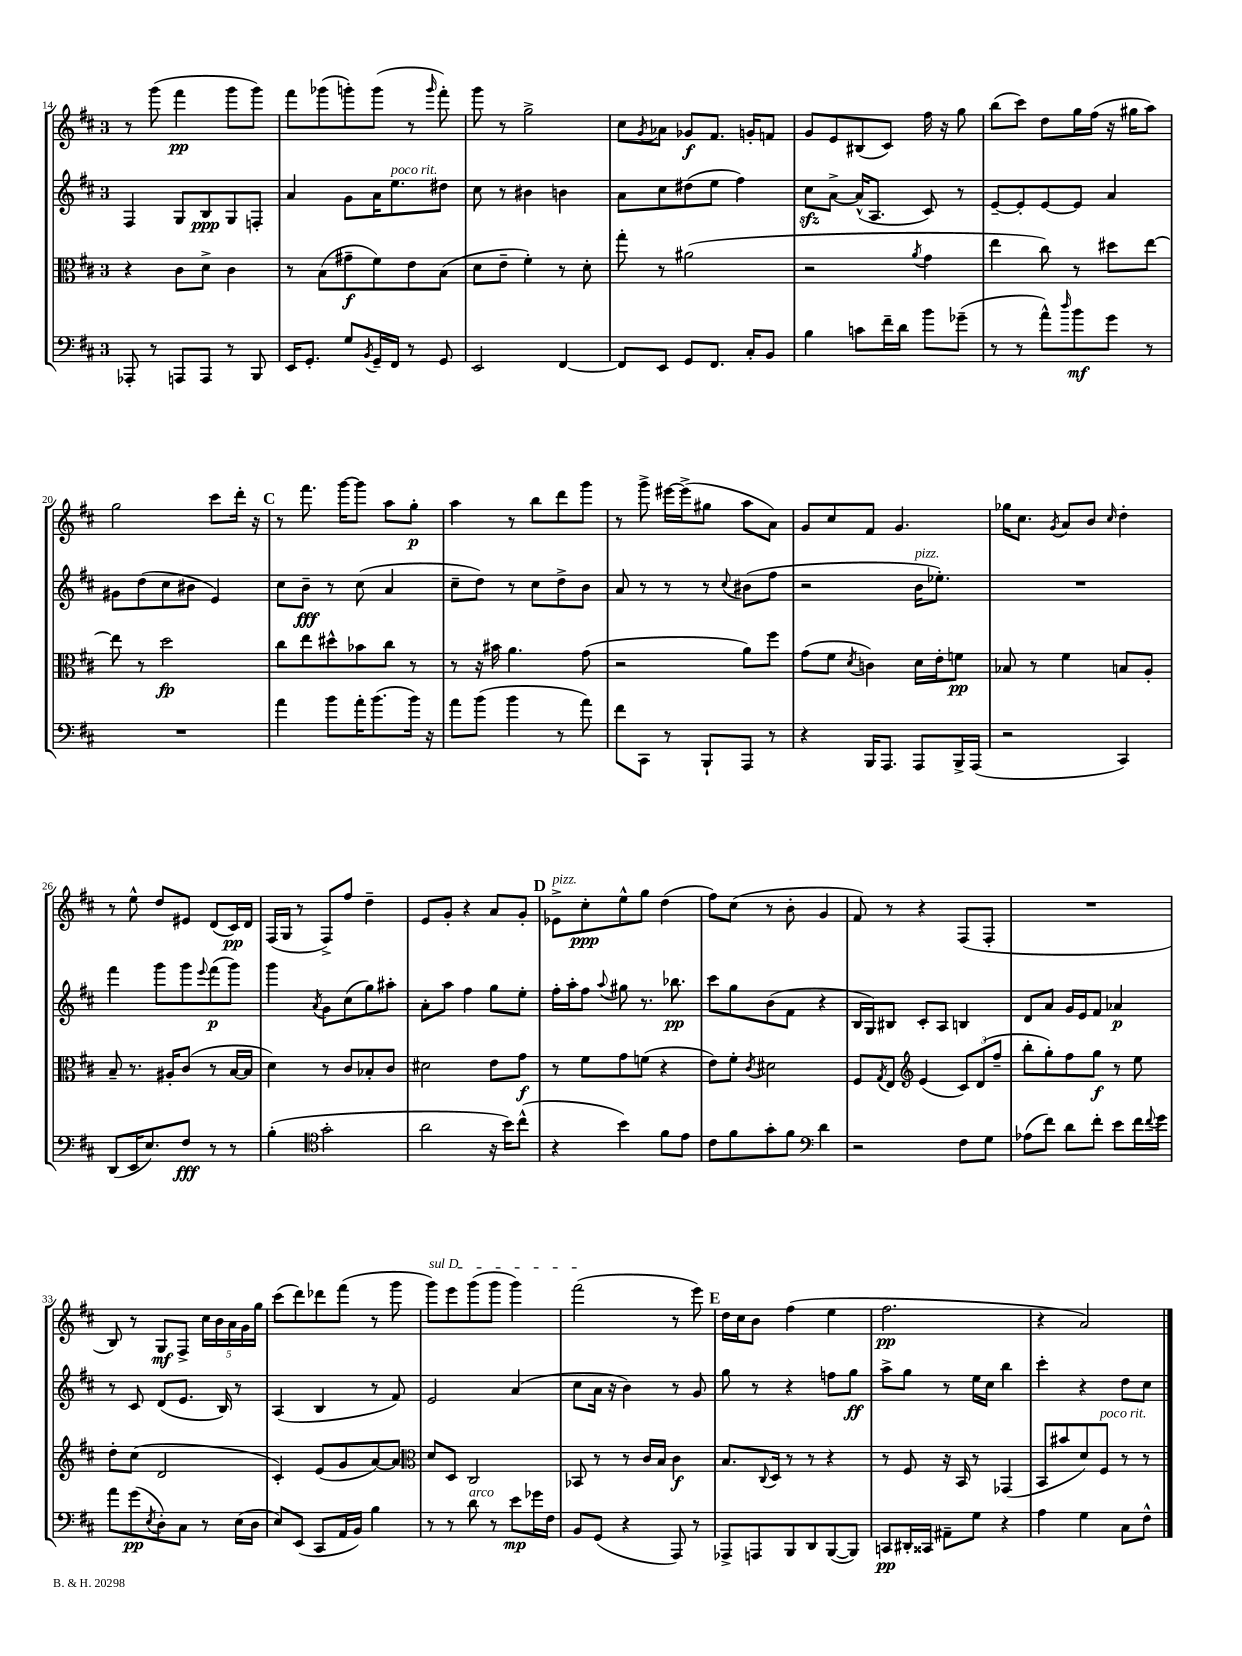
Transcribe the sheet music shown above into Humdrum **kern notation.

**kern	**kern	**kern	**kern
*staff4	*staff3	*staff2	*staff1
*clefF4	*clefC3	*clefG2	*clefG2
*k[f#c#]	*k[f#c#]	*k[f#c#]	*k[f#c#]
*M3/4	*M3/4	*M3/4	*M3/4
8AAA-'	4r	4F#	8r
8r	.	.	(8ggg
8AAA	8c#	8G	4fff#
8AAA	8d^	8B	.
8r	4c#	8G	8ggg
8BBB	.	8F'	8ggg)
=	=	=	=
16EE	8r	4a	8fff#
8.GG'	.	.	.
.	(8B	.	(8ggg-
8G	8g#~	8g	8ggg')
8qBB	.	.	.
16GG~	8f#)	16a	(8ggg
16FF#	.	8.ee	.
8r	8e	.	8r
.	.	.	16qqggg
8GG	(8B	8dd#	8fff#')
=	=	=	=
2EE	8d	8cc#	8ggg
.	8e~	8r	8r
.	4f#')	4b#	2gg^
[4FF#	8r	4b	.
.	8d'	.	.
=	=	=	=
8FF#]	8gg'	8a	8cc#
.	.	.	8qg
8EE	8r	8cc#	8a-
8GG	(2a#	(8dd#	8g-
8.FF#	.	8ee	8.f#
.	.	4ff#)	.
16C#'	.	.	16g'
8BB	.	.	8f
=	=	=	=
4B	2r	8cc#	8g
.	.	[8a^	8e
8c	.	(16a^^]	(8B#
.	.	8.A	.
16f#~	.	.	8c#)
16d	.	.	.
.	8qa	.	.
8b	4g	8c#)	16ff#
.	.	.	16r
(8g-~	.	8r	8gg
=	=	=	=
8r	4ee	[8e~	(8bb
8r	.	8e']	8ccc#)
8a^^)	8cc#)	[8e	8dd
16qqdd	.	.	.
8b	8r	8e]	16gg
.	.	.	(16ff#
8g	8dd#	4a	16r
.	.	.	16gg#
8r	[8ee	.	8aa)
=	=	=	=
2.r	8ee]	8g#	2gg
.	8r	(8dd	.
.	2dd	8cc#	.
.	.	8b#	.
.	.	4e)	8ccc#
.	.	.	16ddd'
.	.	.	16r
=	=	=	=
4a	8cc#	8cc#	8r
.	8ee	8b~	8.fff#
8b	8dd#^^	8r	.
.	.	.	[16ggg
16a'	8b-	(8cc#	8ggg]
(8.b	.	.	.
.	8cc#	4a	8aa
16b)	8r	.	8gg'
16r	.	.	.
=	=	=	=
8a	8r	8cc#~	4aa
(8b	16r	8dd)	.
.	16b#	.	.
4b	4.a	8r	8r
.	.	8cc#	8bb
8r	.	8dd^	8ddd
8a)	(8g	8b	8ggg
=	=	=	=
8f#	2r	8a	8r
8CC#	.	8r	8ggg^
8r	.	8r	[16eee#
.	.	.	(16eee#^]
8BBB`	.	8r	8gg#
.	.	8qqcc#	.
8AAA	8a)	(8b#	8aa
8r	8ff#	8ff#	8a)
=	=	=	=
4r	(8g	2r	8g
.	8f#	.	8cc#
.	8qd	.	.
16BBB	4c)	.	8f#
8.AAA	.	.	.
.	.	.	4.g
8AAA	16d	16b	.
.	16e'	8.ee-')	.
16BBB^	8f	.	.
(16AAA	.	.	.
=	=	=	=
2r	8B-	2.r	16gg-
.	.	.	8.cc#
.	8r	.	.
.	.	.	8qg
.	4f#	.	8a
.	.	.	8b
.	.	.	16qqcc#
4CC#)	8B	.	4dd'
.	8A'	.	.
=	=	=	=
(8DD	8B~	4fff#	8r
16EE	8.r	.	8ee^^
8.E)	.	.	.
.	.	8ggg	8dd
.	16A#'	.	.
8F#	(8c#	8ggg	8e#
.	.	8qqeee	.
8r	8r	(8fff#	(8d
8r	[16B	8ggg)	16c#)
.	16B]	.	16d
=	=	=	=
(4B'	4d)	4ggg	(16F#
.	.	.	16G
.	.	.	8r
*clefC4	*	*	*
.	.	8qa	.
2g'	8r	8g	8F#^)
.	8c#	(8cc#	8ff#
.	8B-'	8gg)	4dd~
.	8c#	8aa#'	.
=	=	=	=
2a	2d#	8a'	8e
.	.	8aa	8g'
.	.	4ff#	4r
16r	8e	8gg	8a
16b)	.	.	.
(8cc#^^	8g	8ee'	8g'
=	=	=	=
4r	8r	16ff#'	8e-^
.	.	16aa'	.
.	8f#	8ff#	8cc#'
.	.	8qqaa	.
4b)	8g	8gg#	8ee^^
.	(8f	8.r	8gg
8f#	4r	.	(4dd
.	.	8.bb-	.
8e	.	.	.
=	=	=	=
8c#	8e)	8ccc#	8ff#)
8f#	8f#'	8gg	(8cc#
.	8qc#	.	.
8g'	2d#	(8b	8r
8f#	.	8f#	8b'
*clefF4	*	*	*
4d	.	4r	4g
=	=	=	=
2r	8F#	16B	8f#)
.	.	16G)	.
.	8qG	.	.
.	8E	8B#	8r
*	*clefG2	*	*
.	(4e	8c#'	4r
.	.	8A	.
8F#	12c#)	4B	(8F#
.	(12d	.	.
8G	.	.	8F#'
.	12ff#~	.	.
=	=	=	=
(8A-	8bb'	8d	2.r
8f#)	8gg')	8a	.
8d	8ff#	16g	.
.	.	16e	.
8f#'	8gg	8f#	.
8e	8r	4a-	.
16f#	8ee	.	.
8qqf#	.	.	.
16g	.	.	.
=	=	=	=
8a	8dd'	8r	8B)
(8g	(8cc#	8c#	8r
8qE	.	.	.
8D')	2d	(8d	8G
8C#	.	8.e	8F#^
8r	.	.	20cc#
.	.	.	20b
.	.	16B)	.
.	.	.	20a
(16E	.	8r	.
.	.	.	20g
16D	.	.	.
.	.	.	20gg
=	=	=	=
8E)	4c#')	(4A	(8ccc#
(8EE	.	.	8ddd)
8CC#	(8e	4B	8ddd-
16AA	8g	.	(8fff#
16BB)	.	.	.
4B	[8a)	8r	8r
.	8a]	8f#)	8ggg
=	=	=	=
*	*clefC3	*	*
8r	8d	2e	8ggg)
8r	8D	.	8eee
8d	2C#	.	(8ggg
8r	.	.	8ggg
8e	.	(4a	4ggg)
16g-	.	.	.
16F#	.	.	.
=	=	=	=
8BB	8BB-	8cc#	(2fff#
(8GG	8r	16a	.
.	.	16r	.
4r	8r	4b)	.
.	16c#	.	.
.	16B	.	.
8AAA)	4c#	8r	8r
8r	.	8g	8eee)
=	=	=	=
8AAA-^	8.B	8gg	16dd
.	.	.	16cc#
8AAA	.	8r	8b
.	8qqC#	.	.
.	16D	.	.
8BBB	8r	4r	(4ff#
8DD	8r	.	.
([8BBB	4r	8ff	4ee
8BBB])	.	8gg	.
=	=	=	=
8CC	8r	8aa^	2.ff#
16DD#'	8F#	8gg	.
16CC##	.	.	.
8AA#~	16r	8r	.
.	16BB	.	.
8G	8r	16ee	.
.	.	16cc#	.
4r	(4GG-	4bb	.
=	=	=	=
4A	8BB	4ccc#'	4r
.	8b#	.	.
4G	8d)	4r	2a)
.	8F#	.	.
8C#	8r	8dd	.
8F#^^	8r	8cc#	.
==	==	==	==
*-	*-	*-	*-
